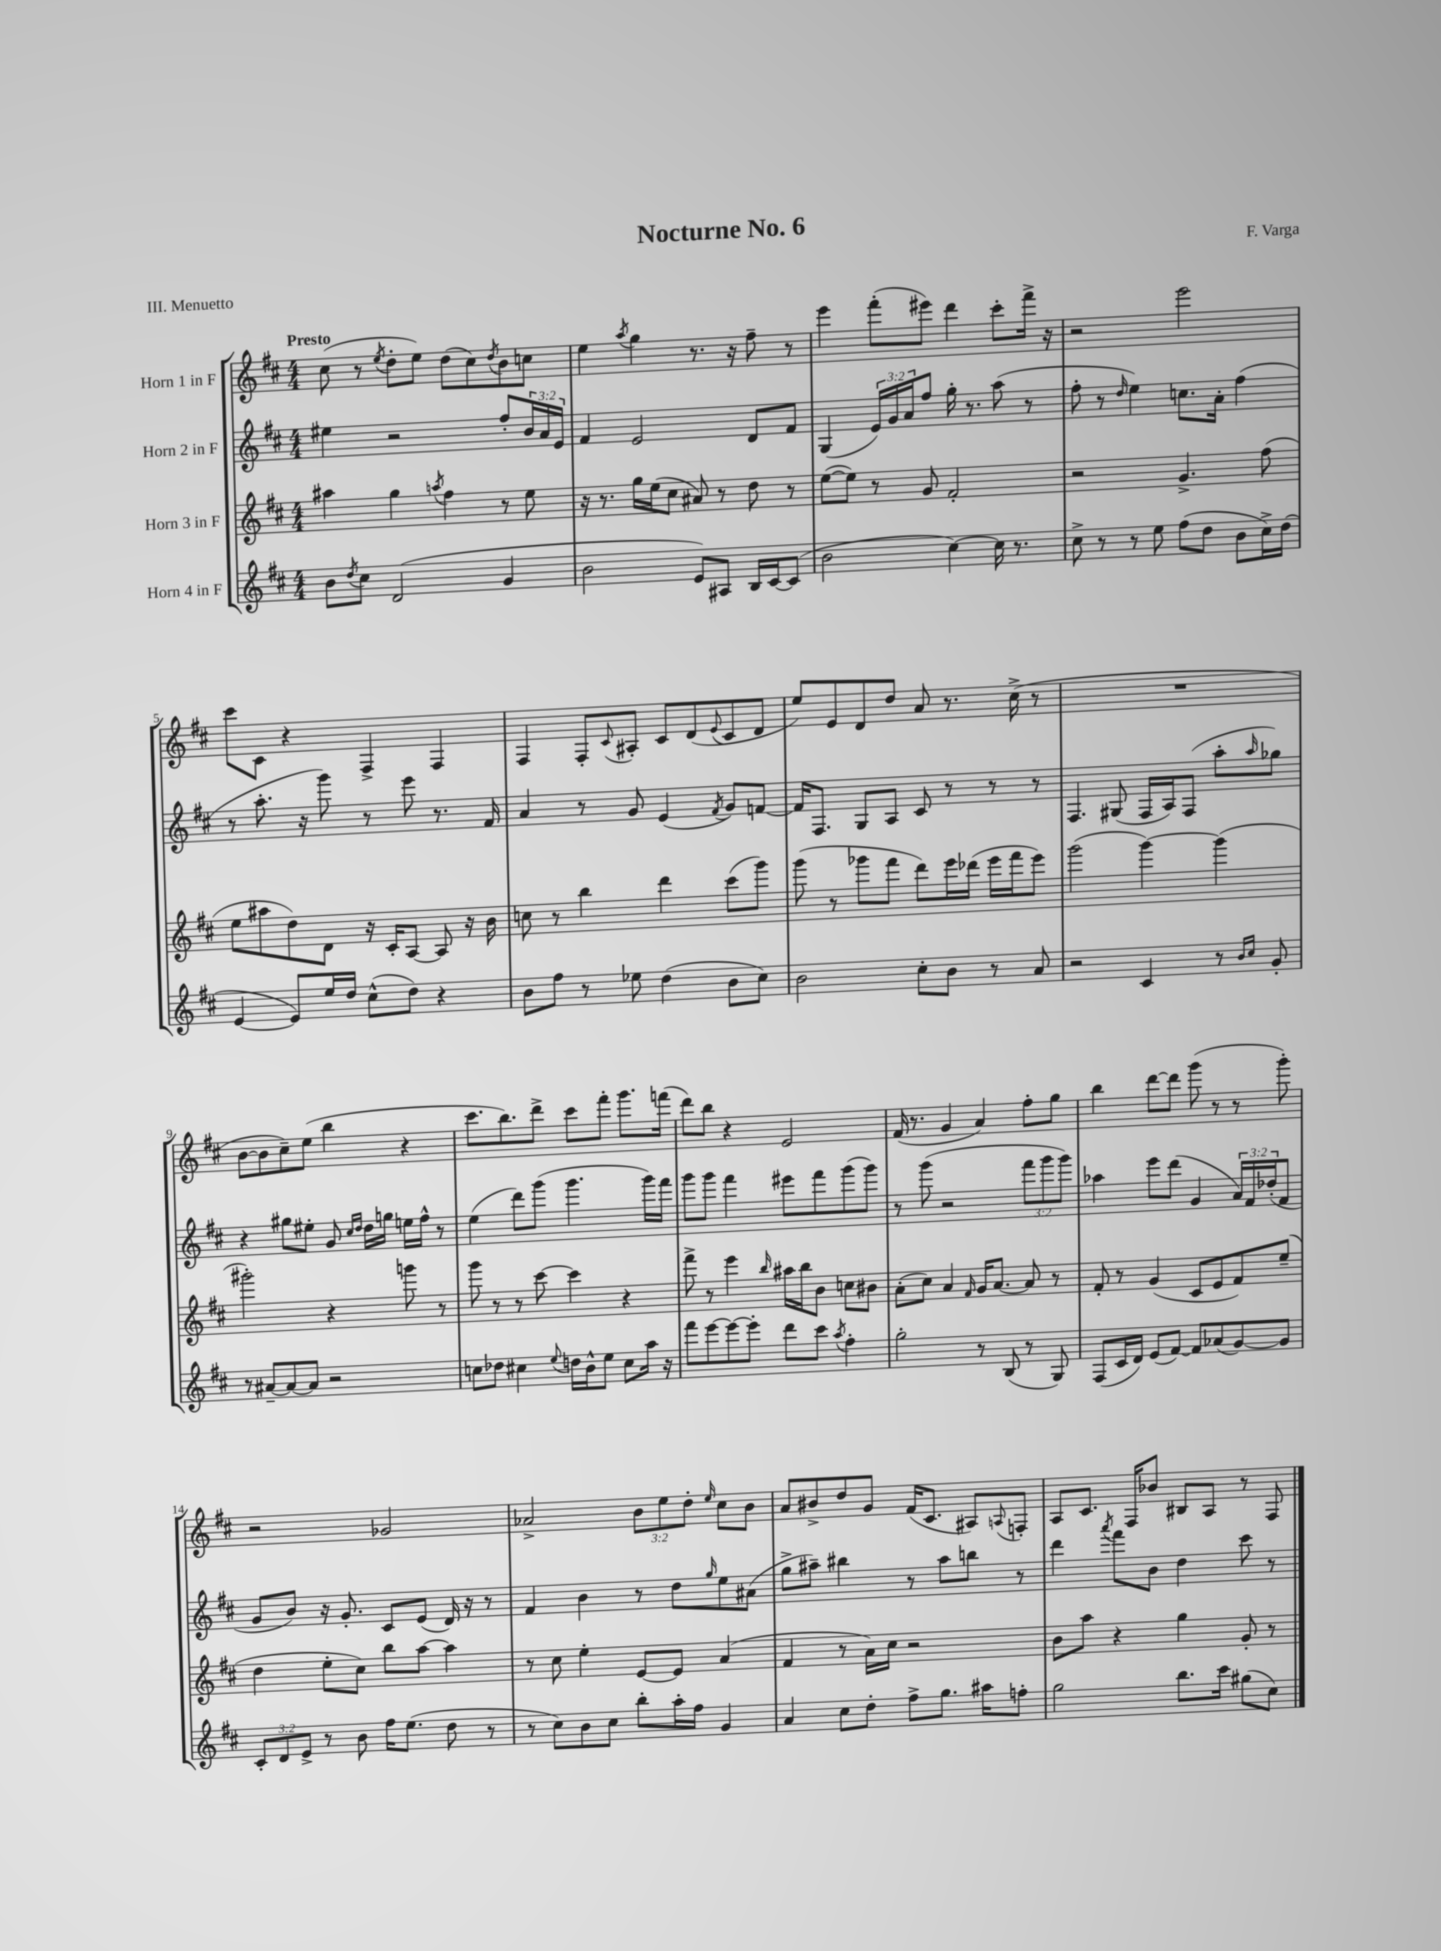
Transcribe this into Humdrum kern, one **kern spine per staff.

**kern	**kern	**kern	**kern
*staff4	*staff3	*staff2	*staff1
*clefG2	*clefG2	*clefG2	*clefG2
*k[f#c#]	*k[f#c#]	*k[f#c#]	*k[f#c#]
*M4/4	*M4/4	*M4/4	*M4/4
8b	4aa#	4ee#	(8cc#
8qdd	.	.	.
8cc#	.	.	8r
.	.	.	8qee
(2d	4gg	2r	8dd'
.	.	.	8ee)
.	8qaa	.	.
.	4ff#	.	(8dd
.	.	.	8cc#)
.	.	.	8qdd
4g	8r	8ff#'	8b
.	8ee	24b	8cc
.	.	24a	.
.	.	24e	.
=	=	=	=
2b	16r	4f#	4ee
.	8.r	.	.
.	.	.	8qaa
.	16gg	2e	4gg
.	(16ee	.	.
.	8cc#	.	.
8e)	8a#)	.	8.r
8A#	8r	.	.
.	.	.	16r
16B	8dd	8d	8ff#~
[16c#	.	.	.
(8c#]	8r	8f#	8r
=	=	=	=
2b	([8ee	(4G	4eee
.	8ee])	.	.
.	8r	24e)	(8fff#'
.	.	24g	.
.	.	24a	.
.	8g	8ff#	8eee#)
[4cc#)	2f#'	16gg'	4ddd
.	.	8.r	.
16cc#]	.	(8aa	8ccc#'
8.r	.	.	.
.	.	8r	16fff#^
.	.	.	16r
=	=	=	=
8cc#^	2r	8ff#'	2r
8r	.	8r	.
.	.	16qqdd	.
8r	.	4ee)	.
8ee	.	.	.
(8ff#	4.g^	8.cc	2eee
8dd	.	.	.
.	.	16a'	.
8b	.	(4ff#	.
16cc#^)	(8ff#	.	.
(16dd	.	.	.
=	=	=	=
[4e	8ee	8r	8ccc#
.	8aa#	8.aa'	8c#
8e])	8dd)	.	4r
.	.	16r	.
16ee	8d	8ggg)	.
16dd	.	.	.
(8cc#^^	16r	8r	4F#^
.	16c#'	.	.
8dd)	[8A	8eee	.
4r	8A]	8.r	4F#
.	16r	.	.
.	16b	16f#	.
=	=	=	=
8b	8cc	4a	4F#
8ff#	8r	.	.
8r	4bb	8r	8F#'
.	.	.	8qqc#
8ee-	.	8g	8A#'
(4dd	4ddd	(4e	8c#
.	.	.	(8d
.	.	8qf#	8qqe
8b	(8ccc#	8g)	8c#
8cc#)	8ggg)	[8f	8d
=	=	=	=
2b	(8ggg	16f]	8ee)
.	.	8.F#	.
.	8r	.	8e
.	8ggg-	8G	8d
.	8fff#	8A	8dd
8cc#'	8ddd)	8c#	8a
8b	16eee	8r	8.r
.	(16ddd-	.	.
8r	16eee	8r	.
.	16fff#	.	(16cc#^
8a	8eee)	8r	8r
=	=	=	=
2r	(2ggg	4.F#	1r
.	.	(8G#	.
4c#	[4ggg)	16F#	.
.	.	16A)	.
.	.	(8F#	.
8r	(4ggg]	8aa'	.
16qqb	.	.	.
16qqcc#	.	16qqaa	.
8g'	.	8gg-)	.
=	=	=	=
8r	2ggg#')	4r	[8b
[8a#~	.	.	8b]
8a#_	.	8gg#	8cc#~)
8a#]	.	8ee#'	(8ee
2r	4r	8g	4bb
.	.	16qqcc#	.
.	.	16qqdd	.
.	.	16dd	.
.	.	16gg	.
.	8ggg	16ee	4r
.	.	16ff#^^	.
.	8r	8r	.
=	=	=	=
8cc	8ggg	(4ee	8.ccc#
8dd-	8r	.	.
.	.	.	8.bb)
4cc#	8r	8ddd)	.
.	[8ccc#	(8ggg	8ddd^
8qqee	.	.	.
16dd	4ccc#]	4.ggg	8ccc#
16b^^	.	.	.
8ee	.	.	8fff#'
8cc#	4r	.	8.ggg
16aa	.	16ggg)	.
16r	.	16fff#	(16fff
=	=	=	=
8fff#	8fff#^	8ggg	8ddd)
[8eee	8r	8ggg	8bb
8eee_	4eee	4fff#	4r
8eee']	.	.	.
.	16qqbb	.	.
8ddd	16aa#	8eee#	2e
.	16bb	.	.
8ccc#	8b	8fff#	.
8qaa	.	.	.
4ff#'	8cc	(8ggg	.
.	8b#	8ggg)	.
=	=	=	=
2gg'	(8a'	8r	(16f#
.	.	.	8.r
.	8cc#)	(8ggg	.
.	4a	2r	4g
.	16qqf#	.	.
8r	16g	.	4a)
.	[8.a	.	.
(8B	.	.	.
8r	8a]	12fff#	8ff#'
.	.	12ggg	.
8G)	8r	.	8gg
.	.	12ggg)	.
=	=	=	=
(8F#	8f#'	4aa-	4bb
16c#	8r	.	.
16d)	.	.	.
(8e	(4g	8eee	[8ddd
[8f#)	.	(8ddd	8ddd]
8f#]	8c#	4g	(8ggg
(8a-	8e	.	8r
[8g)	8f#)	24a)	8r
.	.	24f#	.
.	.	(24dd-'	.
8g]	(8ee~	8f#	8ggg')
=	=	=	=
12c#'	4dd	8g	2r
12d	.	.	.
.	.	8b)	.
12e^	.	.	.
8r	8ee'	16r	.
.	.	8.g'	.
8b	8cc#)	.	.
16ff#	8bb	8c#	2g-
(8.ee	.	.	.
.	[8aa	(8e	.
8dd	4aa]	16d)	.
.	.	16r	.
8r	.	8r	.
=	=	=	=
8r	8r	4f#	2a-^
8cc#)	8cc#	.	.
8b	4ee'	4b	.
8cc#	.	.	.
8bb'	[8e	8r	12b
.	.	.	12ee
16aa'	8e]	8dd	.
.	.	.	12dd'
16ff#	.	.	.
.	.	16qqgg	16qqee
4g	(4a	8ee	8cc#
.	.	(8a#	8b
=	=	=	=
4a	4f#	8gg^	8a
.	.	8aa#~)	8b#^
8cc#	8r	4bb#	8dd
8dd'	16a)	.	8g
.	16cc#	.	.
8ff#^	2r	8r	(16f#
.	.	.	8.c#
8.gg	.	8aa#	.
.	.	8bb	8A#)
16aa#	.	.	.
.	.	.	8qqA
8ff'	.	8r	8F'
=	=	=	=
2gg	8b	4ddd	8A
.	8aa	.	8.c#
.	.	8qaaa	.
.	4r	8fff#	.
.	.	.	16F#
.	.	8b	8b-
8.bb	4gg	4dd	8B#
.	.	.	8A
16ccc#	.	.	.
(8gg#	8g'	8ccc#	8r
8cc#)	8r	8r	8F#
==	==	==	==
*-	*-	*-	*-
